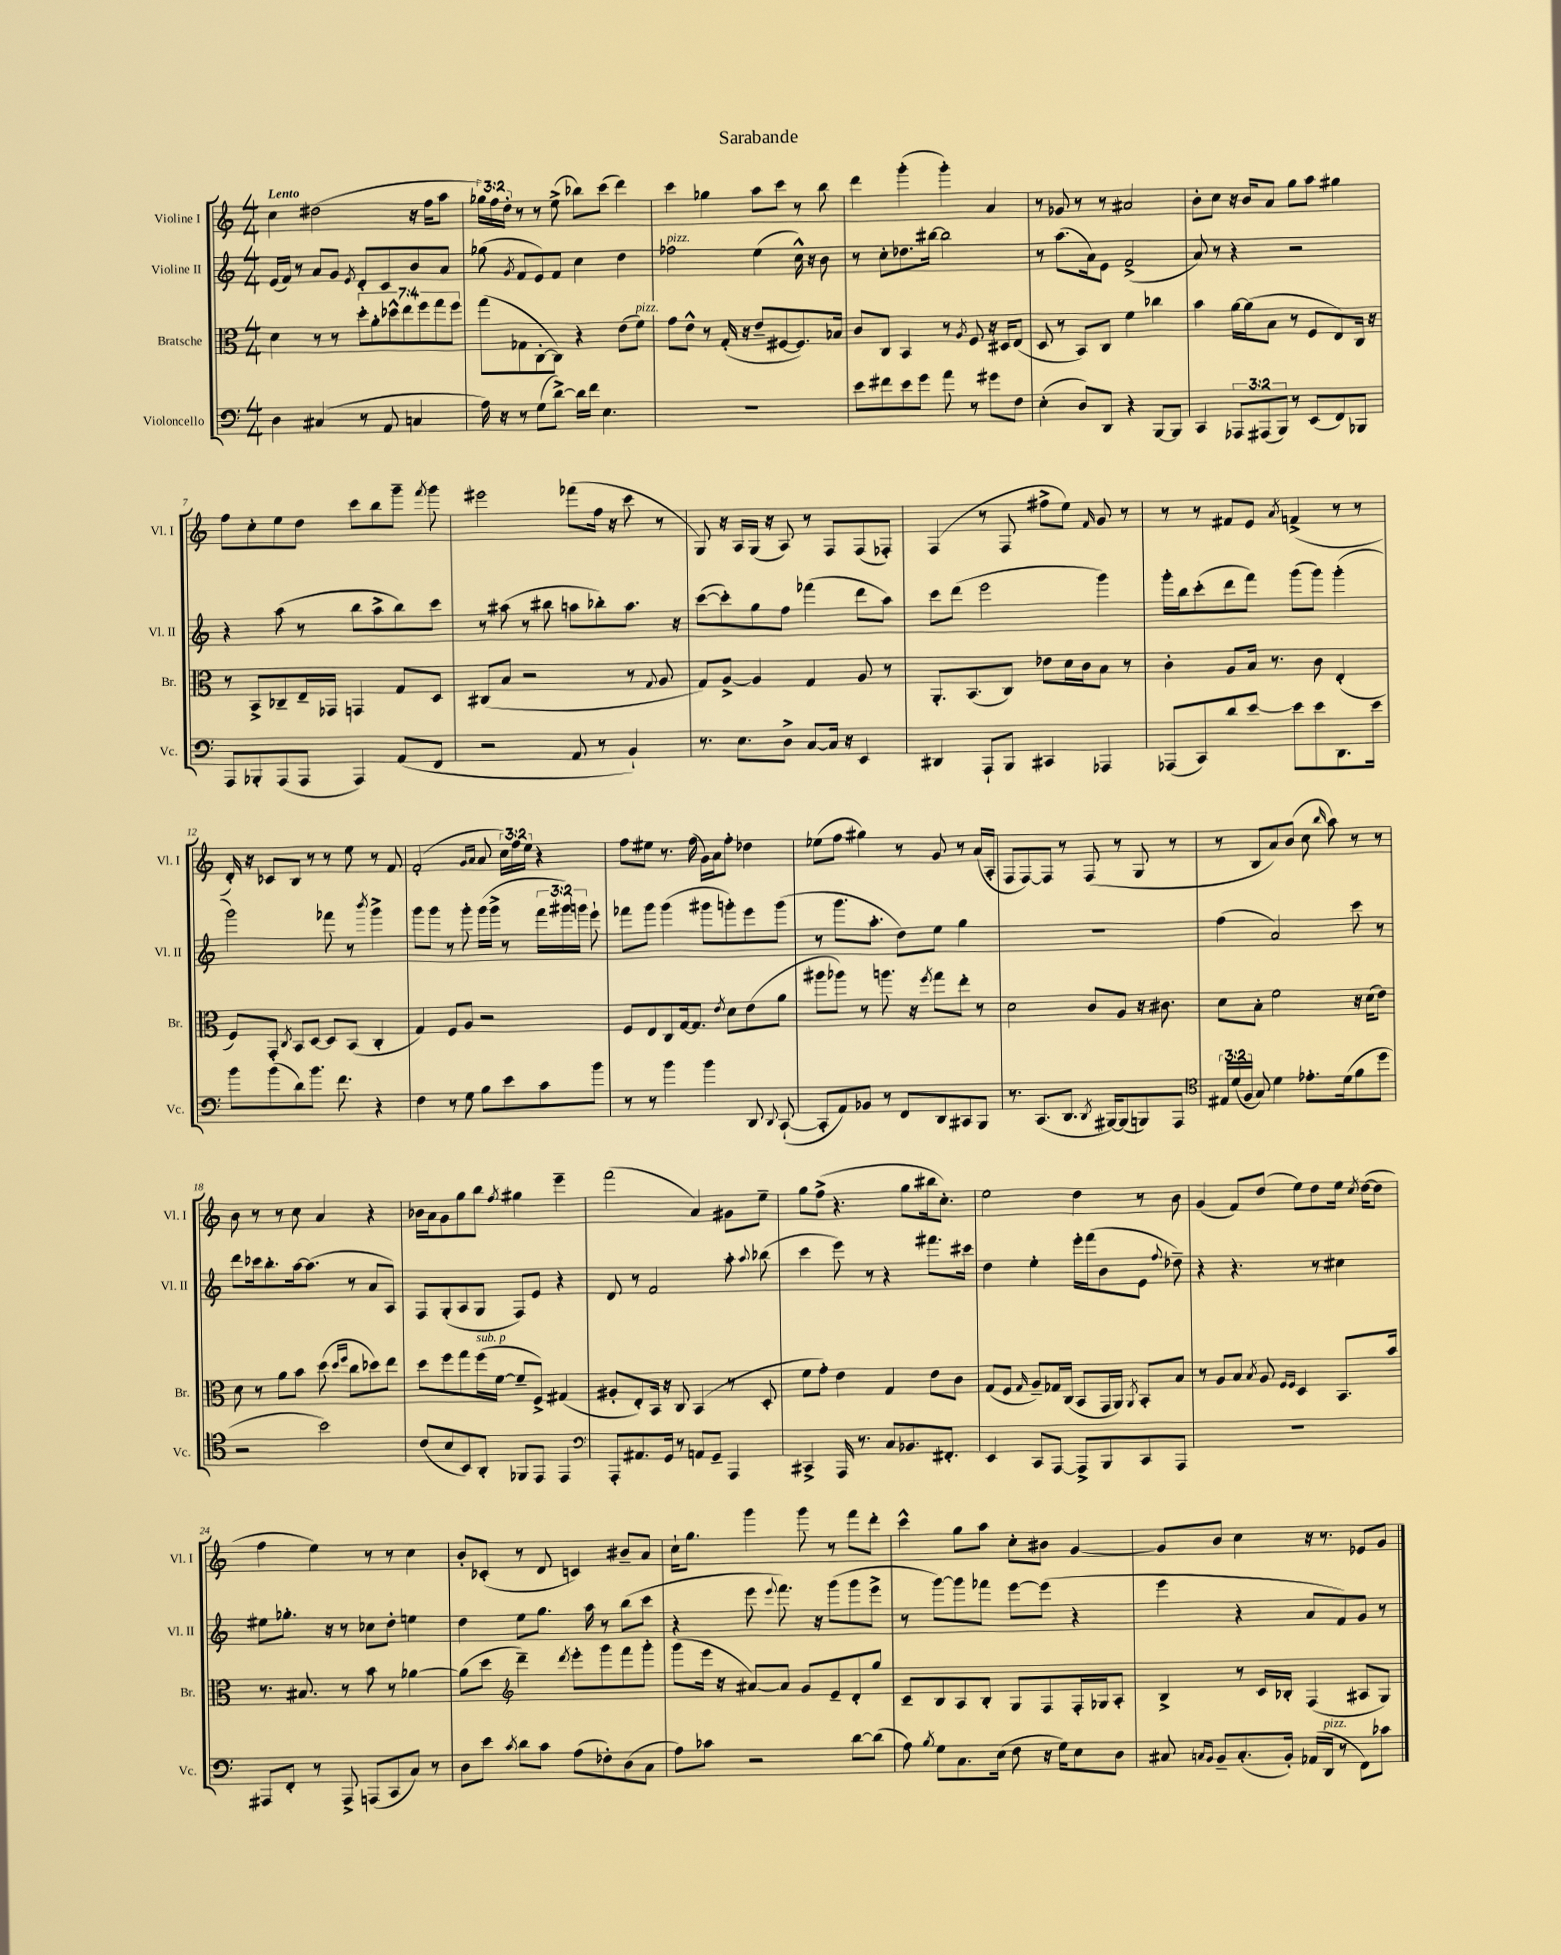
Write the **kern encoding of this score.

**kern	**kern	**kern	**kern
*staff4	*staff3	*staff2	*staff1
*clefF4	*clefC3	*clefG2	*clefG2
*k[]	*k[]	*k[]	*k[]
*M4/4	*M4/4	*M4/4	*M4/4
4D	4d	(16e	4cc
.	.	16f)	.
.	.	8r	.
(4C#	8r	8a	(2dd#
.	8r	8g	.
.	.	8qe	.
8r	14dd'	8d'	.
.	14a'	.	.
8AA	.	8c	.
.	14dd-^^	.	.
.	14ee	.	.
4C	.	8b	16r
.	14ff	.	.
.	.	.	16ff
.	14gg	.	.
.	.	8a	8aa
.	14ff	.	.
=	=	=	=
16A)	(8gg	(8gg-	24gg-)
.	.	.	24ff
16r	.	.	.
.	.	.	24dd'
.	.	8qg	.
8r	8G-	8f	8r
(8G	[8C'	8e)	8r
[8d^)	8C])	8f	(8ee^
16d]	4r	4cc	8bb-)
16f	.	.	.
4.E	.	.	(8ccc
.	(8e	4dd	4ddd)
.	8f)	.	.
=	=	=	=
1r	8g	2ff-	4ccc
.	8e^^	.	.
.	8r	.	4gg-
.	(16G'	.	.
.	16r	.	.
.	8e~	(4ee	8aa
.	[8F#	.	8ccc
.	8.F#])	16cc^^)	8r
.	.	16r	.
.	.	8b	8bb
.	16B-	.	.
=	=	=	=
8e	8c	8r	4ddd
8f#	8C	8cc'	.
8e	4BB	8.dd-	(4ggg'
8g	.	.	.
.	.	[16bb#	.
8a	8r	2bb#]	4ggg')
.	8qA	.	.
8r	8F	.	.
8g#	16r	.	4a
.	16D#	.	.
8F	(8E	.	.
=	=	=	=
(4E'	8D	8r	8r
.	8r	(8.aa	8g-
8D)	8BB)	.	8r
.	.	16a)	.
8DD	8C	8e	8r
4r	4f	(2f^	2a#
[8BBB	4cc-	.	.
8BBB]	.	.	.
=	=	=	=
4CC	4b	8a)	8b'
.	.	8r	8cc
12AAA-	[16a	4r	16r
.	(16a]	.	16b
(12AAA#	.	.	.
.	8B	.	8a
12BBB)	.	.	.
8r	8r	2r	8gg
(8EE	8F	.	8aa
8FF)	8E)	.	4gg#
8BBB-	16C	.	.
.	16r	.	.
=	=	=	=
8AAA	8r	4r	8ff
8BBB-'	8BB^	.	8cc'
(8AAA	8C-~	(8aa	8ee
8AAA	16E~	8r	8dd
.	16GG-	.	.
4AAA)	4GG	8bb	8ccc
.	.	8aa^	8bb
(8AA	8G	8bb)	8ggg~
.	.	.	8qfff
8FF	8D	8ccc	8ggg
=	=	=	=
2r	(8C#	8r	2eee#
.	8B	(8aa#	.
.	2r	8r	.
.	.	8bb#	.
8AA	.	8aa	(8fff-
8r	.	8bb-')	16ff
.	.	.	16r
4BB`)	8r	8.aa	8ccc
.	8qqG	.	.
.	8A	.	8r
.	.	16r	.
=	=	=	=
8.r	8G)	([8ccc	8G)
.	[8A^	8ccc'])	16r
8.E	.	.	16A
.	4A]	8gg	(16G
.	.	.	16r
8D^	.	8ff	8A)
[8C	4G	(4fff-	8r
16C]	.	.	8F
16r	.	.	.
4EE	8A	8ddd	(8F
.	8r	8aa)	8F-')
=	=	=	=
4DD#	8.AA'	8ccc	(4F
.	.	(8ddd	.
.	(8.BB	.	.
8AAA`	.	2eee	8r
8BBB	8C)	.	8F
4CC#	8e-	.	8ff#^
.	16d	.	8ee)
.	16c	.	.
.	.	.	16qqf
4AAA-	8B	4ggg)	8g
.	8r	.	8r
=	=	=	=
(8AAA-	4c'	16ggg'	8r
.	.	16bb	.
8CC)	.	(8ccc'	8r
8d	8A	8ddd	8f#
[8e	16B	8fff)	8e
.	8.r	.	.
.	.	.	8qa
8e]	.	(8ggg	(4f^
8e	8c	8ggg)	.
8.DD	(4E'	(4ggg'	8r
.	.	.	8r
16e	.	.	.
=	=	=	=
8b	8F)	2ggg)	16d')
.	.	.	16r
(8b	8GG'	.	8c-
.	8qC	.	.
8d)	8BB	.	8B
8.b	[8D	.	8r
.	8D]	8fff-	8r
8.f	.	.	.
.	(8BB	8r	8ee
.	.	8qbbb	.
4r	4C'	4ggg^	8r
.	.	.	8f
=	=	=	=
4F	4G)	8ggg	(2f'
.	.	8ggg	.
8r	8F	8r	.
8G	8A	8ggg'	.
.	.	.	16qqg
.	.	.	16qqa
8B	2r	(16ggg	8a
.	.	16ggg^	.
8e	.	8r	24cc)
.	.	.	24ff
.	.	.	24ee
8c	.	24fff	4r
.	.	24ggg#)	.
.	.	24ggg	.
8b	.	8eee`	.
=	=	=	=
8r	8F	8fff-	8ff
8r	8E	8ggg	8ee#
4b	8C	(4ggg	8.r
.	[16G	.	.
.	8.G]	.	(16ff
4b	.	8ggg#	16g)
.	.	.	16a
.	8qe	.	.
.	8d	8ggg')	8ff'
8DD	(8e	8eee	4dd-
8qqDD	.	.	.
([8CC`	8a	(8ggg	.
=	=	=	=
8CC']	8aa#	8r	(8ee-
8AA)	8aa-)	8.ggg	8ff
8BB-	8r	.	4gg#)
.	.	8.aa'	.
8r	8.aa	.	.
8FF	.	8dd)	8r
.	16r	.	.
.	8qff	.	.
8DD	8gg	8ee	8g
8CC#	8ee'	4gg	8r
8BBB	8r	.	(16a
.	.	.	16A'
=	=	=	=
8.r	2d	1r	8F
.	.	.	[8F)
(8.CC	.	.	.
.	.	.	8F]
8.DD	.	.	8r
.	8c	.	(8F
8qDD	.	.	.
[16BBB#)	.	.	.
(8BBB#]	8A	.	8r
8BBB)	16r	.	8G
.	8.c#	.	.
8AAA	.	.	8r
=	=	=	=
*clefC4	*	*	*
24E#	8d	(4ff	8r
(24d	.	.	.
24F	.	.	.
8G)	8B'	.	8B
4d	2f	2a)	8a)
.	.	.	(8b
8.e-'	.	.	8cc
.	.	.	16qqbb
.	.	.	8aa)
(16d	.	.	.
8f	16r	8ccc	8r
.	(16d	.	.
8dd	8e)	8r	8r
=	=	=	=
2r	8d	8ddd	8b
.	8r	16ccc-	8r
.	.	8.bb'	.
.	8a	.	8r
.	8b	[16aa	8cc
.	.	(8.aa]	.
2b)	(8dd	.	4a
.	16qqdd	.	.
.	16qqff	.	.
.	8cc	8r	.
.	8dd-)	8a	4r
.	8ee	8A)	.
=	=	=	=
(8c	8dd	8F	16b-
.	.	.	16a
8B	8ff	(8G'	8g
8BB)	8gg	8A	8gg
8AA'	(16ff	8G	8bb
.	[16f	.	.
.	.	.	8qff
8FF-	8f~]	8F)	4gg#
8EE	8F^)	8e	.
4EE	(4G#	4r	4eee~
=	=	=	=
*clefF4	*	*	*
8AAA'	8A#'	8d	(2fff
8.AA#	8E')	8r	.
.	16BB	2f	.
16GG	16r	.	.
8r	8C	.	.
8AA	(4BB	.	4a)
8GG~	.	.	.
4AAA	8r	8aa'	8g#
.	.	8qqaa	.
.	8D'	(8bb-	8ee~
=	=	=	=
4CC#^	8f	4ccc	8gg
.	8g')	.	(8ff^
16AAA	4e	8eee)	4.r
8.r	.	.	.
.	.	8r	.
8C	4G	4r	.
8.BB-	.	.	8gg
.	8e	8.fff#	16bb#
8.FF#'	.	.	8.cc')
.	8c	.	.
.	.	16ccc#	.
=	=	=	=
4EE	(8G	4dd	2ee
.	8F	.	.
.	16qqG	.	.
8CC	8A~)	4ee'	.
[8AAA	16G-	.	.
.	(16C	.	.
8AAA^]	8BB	16eee'	4dd
.	.	(16fff	.
8BBB	16GG	8b	.
.	16AA)	.	.
.	8qAA	.	.
8CC	8BB'	8e	8r
.	.	8qqff	.
8AAA	8B	8dd-~)	8b
=	=	=	=
1r	8r	4r	(4g
.	8A	.	.
.	8B	4.r	8f)
.	8qB	.	.
.	8A	.	(8dd
.	16qqF	.	.
.	16qqF	.	.
.	4D	.	8ee)
.	.	8r	8dd
.	8.BB	4cc#	16ee
.	.	.	8qcc
.	.	.	([16dd
.	.	.	8dd]
.	16b	.	.
=	=	=	=
8AAA#	8.r	8ee#	4ff
8FF'	.	8.gg-'	.
.	8.B#	.	.
8r	.	.	4ee)
.	.	16r	.
8AAA#^	8r	8r	.
(8AAA	8b	8cc-	8r
8CC	8r	8dd'	8r
8C)	[4a-	4ee	4cc
8r	.	.	.
=	=	=	=
8D	(8a-]	4dd	8b'
8e	8dd	.	(8c-'
*	*clefG2	*	*
8qc	.	.	.
8d	4ddd~)	8ee	8r
8c	.	8.gg	8d
.	8qddd	.	.
(8A	8eee'	.	4c)
.	.	16aa	.
8F-')	8ggg	8r	.
(8D	8fff	(8bb	8b#~
8C	8ggg'	8ccc	8a
=	=	=	=
8A)	(8ggg	4r	16cc`
.	.	.	8.gg
8c-	16eee	.	.
.	16r	.	.
2r	[8a#)	8eee	4ggg
.	.	8qqeee	.
.	8a#]	8.fff)	.
.	8g	.	8ggg
.	.	16r	.
.	8e~	(8ggg	8r
[8d	8d'	8ggg	8fff
(8d]	8gg	8eee^	8ddd'
=	=	=	=
8A)	8c~	8r	4ccc^^
8qB	.	.	.
8G	8B	[8ggg)	.
8.C	8A	8ggg]	8gg
.	8B'	8fff-	8aa
(16E	.	.	.
8F	8G	[8eee	8cc'
16r	8F	(8eee]	8b#
16G)	.	.	.
8E	16F'	4r	[4g
.	16G-	.	.
8D	8A'	.	.
=	=	=	=
8C#	4B^	4eee	8g]
16qqC	.	.	.
16qqBB	.	.	.
8BB~	.	.	8b
(8.C'	8r	4r	4cc
.	16c	.	.
16BB')	16B-'	.	.
(16AA-	(4F	8a	16r
16DD	.	.	8.r
8r	.	8f)	.
8FF)	8A#	8g	8e-
8c-	8G)	8r	8g
==	==	==	==
*-	*-	*-	*-
